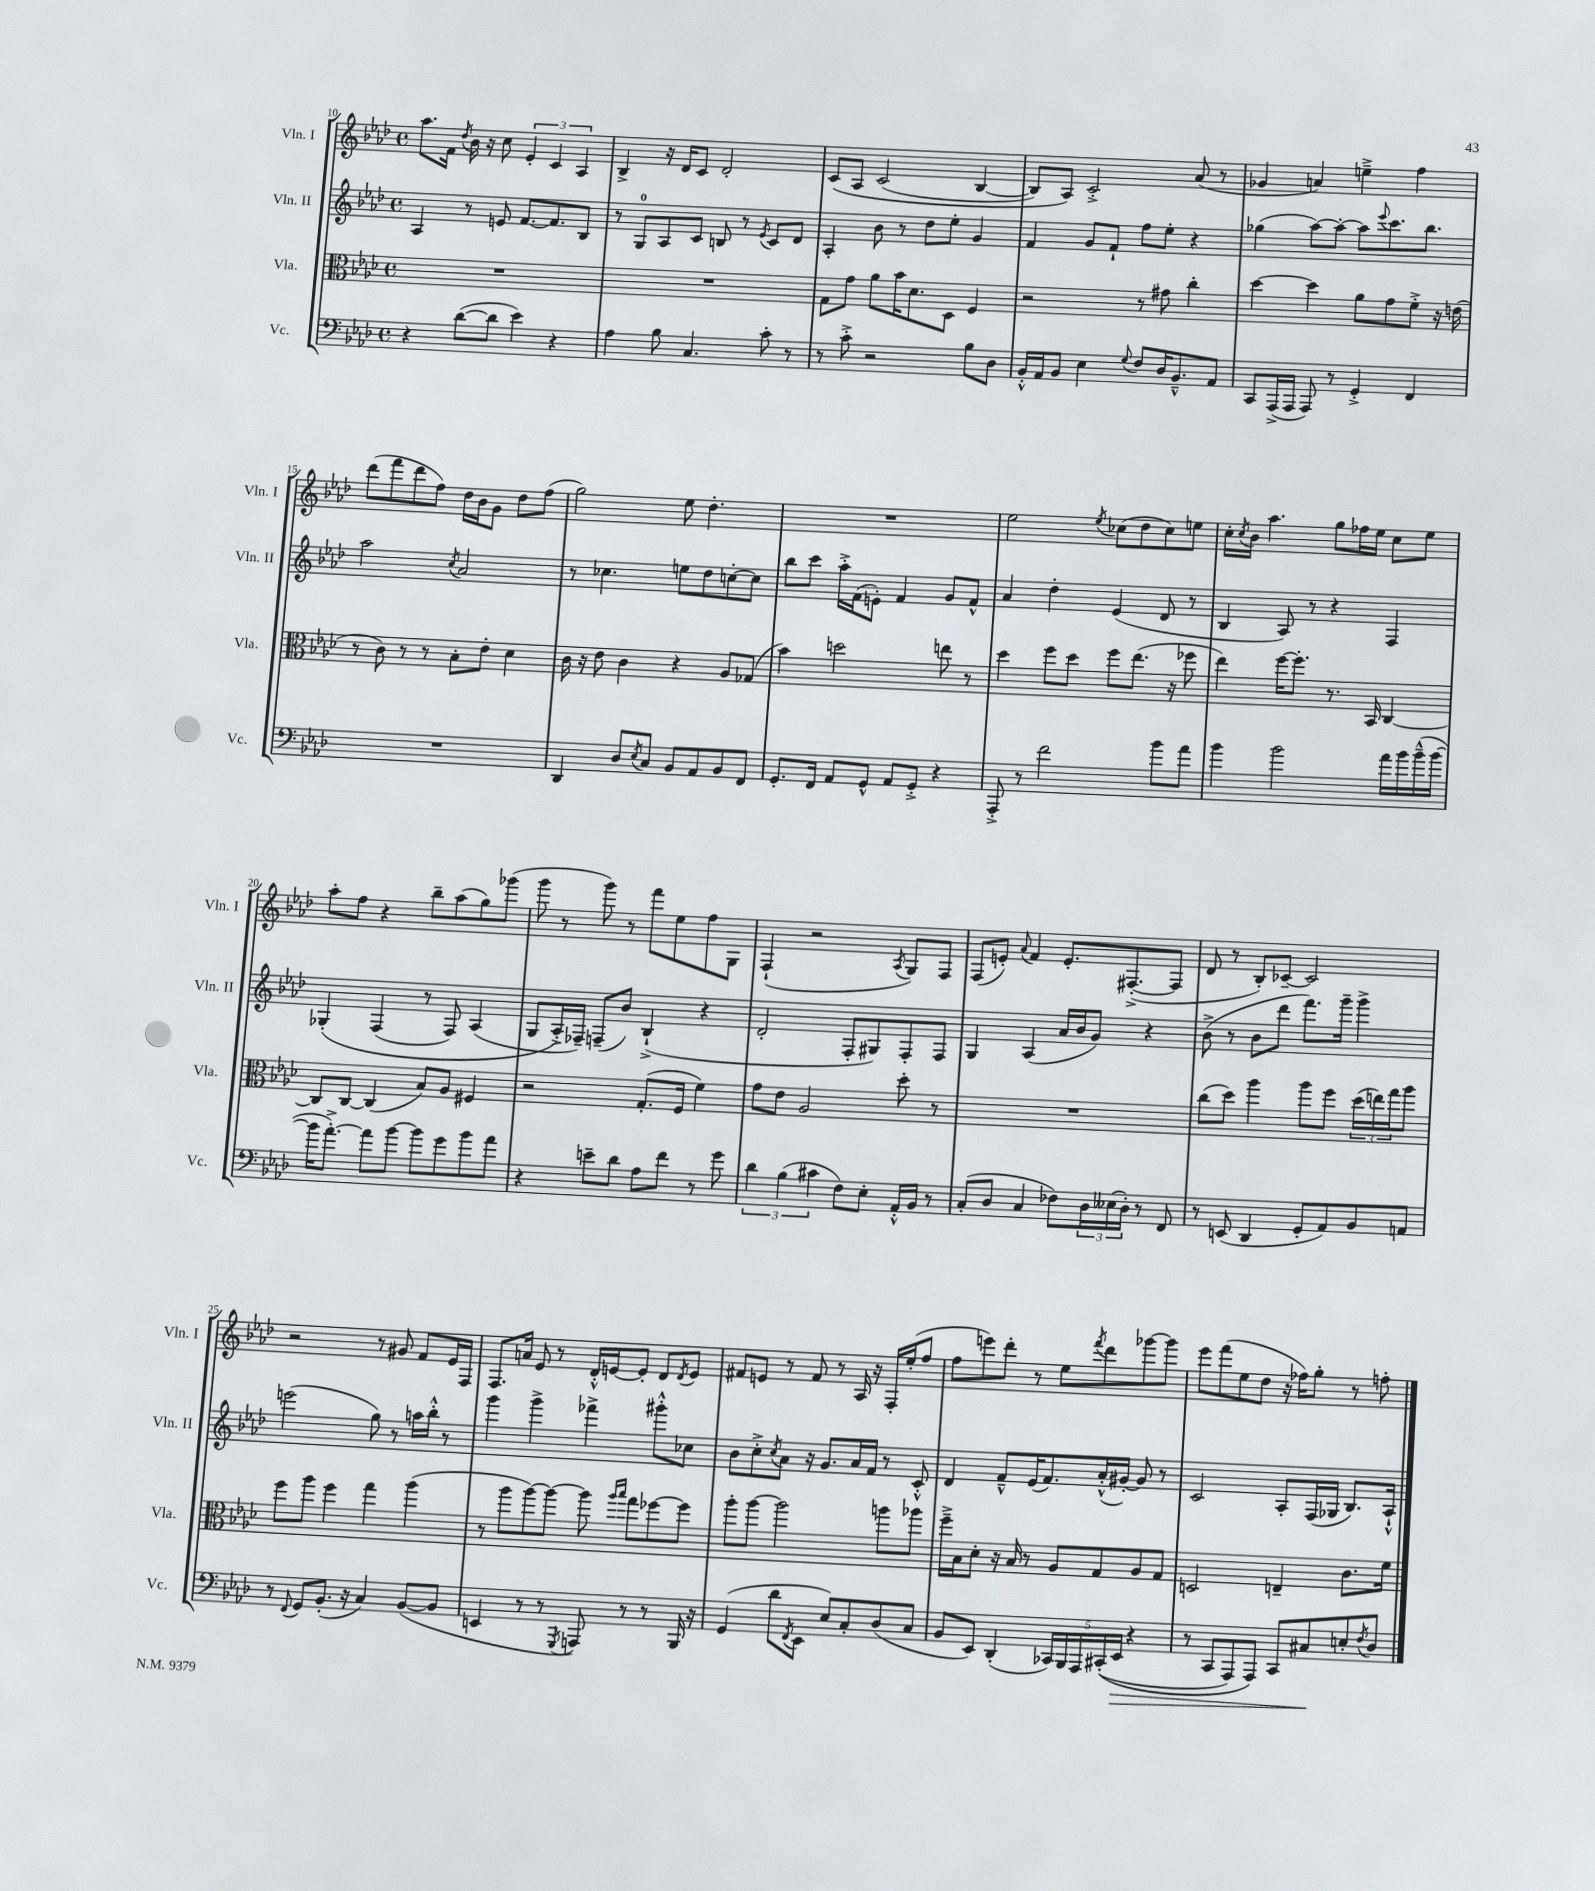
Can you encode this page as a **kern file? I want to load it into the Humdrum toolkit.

**kern	**kern	**kern	**kern
*staff4	*staff3	*staff2	*staff1
*clefF4	*clefC3	*clefG2	*clefG2
*k[b-e-a-d-]	*k[b-e-a-d-]	*k[b-e-a-d-]	*k[b-e-a-d-]
*M4/4	*M4/4	*M4/4	*M4/4
*met(c)	*met(c)	*met(c)	*met(c)
4r	1r	4A-	8.aa-
.	.	.	16f
.	.	.	8qdd-
([8d-	.	8r	16b-
.	.	.	16r
8d-]	.	8e	8cc
4e-)	.	[8.f	6e-'
.	.	.	6c
.	.	8.f]	.
4r	.	.	.
.	.	.	6A-
.	.	8B-	.
=	=	=	=
4A-	1r	8r	4B-^
.	.	8G	.
8B-	.	8A-	16r
.	.	.	16d-
4.C	.	8c	8c
.	.	8B	2d-'
.	.	8r	.
.	.	8qe-	.
8c'	.	8c	.
8r	.	8d-	.
=	=	=	=
8r	8G	4A-'	&(8c
8c'^	8g	.	8A-
2r	8a-	8b-	(2c
.	16b-	8r	.
.	8.d-	.	.
.	.	8dd-	.
.	8D-	8ee-'	.
8B-	4F	4g	[4B-
8D-	.	.	.
=	=	=	=
16BB-'^^	2r	4f	8B-])
16AA-	.	.	.
8BB-	.	.	8A-&)
4E-	.	8g	2c'^
.	.	8f`	.
8qqG	.	.	.
8F	8r	8ff	.
16D-	8g#	8ee-'	.
8.BB-~^^	.	.	.
.	4cc'	4r	(8a-
8AA-	.	.	8r
=	=	=	=
8CC	[4dd-	(4gg-	4g-
(16AAA-^	.	.	.
16AAA-	.	.	.
8AAA-)	4dd-]	[8aa-)	4a)
8r	.	8aa-'_	.
4GG'^	8a-	8aa-]	4ee~^
.	.	8qqeee-	.
.	8g	8.ccc	.
4FF	8f'^	.	4ff
.	.	8.bb-	.
.	16r	.	.
.	(16e	.	.
=	=	=	=
1r	8r	2aa-	(8ddd-
.	8c)	.	8fff
.	8r	.	8ddd-
.	8r	.	8ff)
.	.	8qcc	.
.	8B-'	2a-	16dd-
.	.	.	16b-
.	8e-'	.	8g
.	4d-	.	8dd-
.	.	.	(8ff
=	=	=	=
4DD-	16c	8r	2gg)
.	16r	.	.
.	8e-	4.cc-	.
8D-	4c	.	.
8qE-	.	.	.
8C	.	.	.
8BB-	4r	8ee	8ee-
8AA-	.	8dd-	4.dd-'
8BB-	8A-	[8cc'	.
8FF	(8G-	8cc]	.
=	=	=	=
8.GG'	4b-)	8bb-	1r
.	.	8ccc	.
16FF	.	.	.
8AA-	2dd	16aa-'^	.
.	.	(16f	.
8GG^^	.	8e')	.
8AA-	.	4f	.
8GG'^	.	.	.
4r	8ee	8g	.
.	8r	8f^^	.
=	=	=	=
8AAA-'^	4dd-	4a-	2ee-
8r	.	.	.
2f	8ff	4dd-'	.
.	8dd-	.	.
.	.	.	8qee-
.	8ff	(4e-	(8cc-
.	(8.ee-	.	8dd-
8b-	.	8d-	8cc-)
.	16r	.	.
8a-	8ff-	8r	8ee
=	=	=	=
4b-	4ee-)	4B-	16cc'
.	.	.	8qcc
.	.	.	16b-
.	.	.	4.aa-
2b-	[16ff	8A-)	.
.	8.ff']	.	.
.	.	8r	.
.	8.r	4r	8gg
.	.	.	16ff-
.	16BB-	.	16ee-
16a-	[4C	4F	8cc
16b-	.	.	.
(16b-~^^	.	.	8ee-
[16b-	.	.	.
=	=	=	=
16b-]	8C]	&(4G-'	8aa-'
[8.a-'^)	.	.	.
.	[8C	.	8ff
8a-]	(4C]	(4F	4r
[8b-	.	.	.
8b-]	8B-)	8r	8bb-~
8g	8A-	8F)	(8aa-
8b-	4F#	(4A-	8gg)
8a-	.	.	(8ggg-
=	=	=	=
4r	2r	8G	8ggg
.	.	16A-'^&)	8r
.	.	16F-~)	.
8e~	.	(8F~	8ggg)
8d-	.	8b-)	8r
8A-	(8.G'	(4B-`^	8fff
8f	.	.	8ee-
.	16F	.	.
8r	4f)	4r	8ff
8g	.	.	8G
=	=	=	=
6d-	8g	2d-'	(4F`
.	8e-	.	.
(6B-	.	.	.
.	2A-	.	2r
6c#	.	.	.
8F)	.	8F'	.
8E-'	.	8G#)	.
.	.	.	8qA-
16AA-'^^	8dd-'	8F'	8G)
16BB-	.	.	.
8r	8r	8F	8F
=	=	=	=
(8C'	1r	4G	(8F
8D-	.	.	8e')
.	.	.	8qqa-
4C	.	(4A-	4f
8F-)	.	16a-	8.e'
.	.	16b-	.
24D-	.	8g)	.
(24E--	.	.	.
.	.	.	([8.F#'^
24D-')	.	.	.
8r	.	4r	.
8FF	.	.	8F#]
=	=	=	=
8r	(8cc	(8b-^	8d-
(8EE	8dd-)	8r	8r
4DD-	4aa-	8b-	8B-')
.	.	8ddd-	[8c-~
8GG'	8aa-	8.fff)	2c-]
8AA-)	8ff	.	.
.	.	16ggg~	.
8BB-	(24dd-	4ggg^	.
.	24ee)	.	.
.	24gg	.	.
8AA	8aa-	.	.
=	=	=	=
8r	8ff	(2eee	2r
8qqFF	.	.	.
8GG	8aa-	.	.
(8.BB-'	4ff	.	.
16r	.	.	.
4C)	4gg	8gg)	8r
.	.	8r	8g#
([8BB-	(4aa-	16aa	8f
.	.	16bb-'^^	.
8BB-]	.	8r	16e-
.	.	.	16F
=	=	=	=
4EE	8r	4ggg	8.F
.	8aa-	.	.
.	.	.	16a
8r	[8aa-)	4ggg^	8e-
8r	8aa-_	.	8r
8qGGG	.	.	.
8AAA)	8aa-]	4fff-^	16d-'^^
.	.	.	[16e
.	16qqaa-	.	.
.	16qqbb-	.	.
8r	8gg	.	8e']
8r	[8ff-	8ggg#'^^	8d-
.	.	.	8qd-
16BBB-	8ff-]	8cc-	8e
16r	.	.	.
=	=	=	=
(4GG	8aa-'	8b-	8f#
.	[8aa-	8cc'^	8e
.	.	8qcc	.
8d-	2aa-]	8a-	8r
8qFF	.	.	.
8EE-	.	16r	8f#
.	.	8.g	.
8E-)	.	.	8r
8C'	.	16a-	16A-
.	.	16f	16r
(8D-	8aa	8r	16F'
.	.	.	(16ee-'
8C	8aa-	8c'^^	8ff
=	=	=	=
8BB-	16ff~^	4d-	8ff
.	16B-	.	.
8EE-)	8d-'	.	8eee)
(4DD-'	16r	8f~^^	8ddd-'
.	16B-	.	.
.	8r	(16e-	8r
.	.	8.f)	.
20CC-)	8A-	.	8ee-
20BBB-	.	.	.
20AAA-	.	.	.
.	.	.	8qfff
.	8G	(16a-'^^	8ddd-
&((20CC#'	.	.	.
.	.	[16g#')	.
20EE-	.	.	.
4r	8A-	8g#]	[8ggg-
.	8G	8r	8ggg-]
=	=	=	=
8r	2D	2c	8eee-
8CC	.	.	(8fff
8AAA-)	.	.	8ee-
8AAA-&)	.	.	8dd-
8CC	4E~	8A-'	16r
.	.	.	16ff-)
8C#	.	(16F	8gg'
.	.	16G-	.
8E'	8.c	8.B-)	8r
8qF	.	.	.
8D-	.	.	8ff'
.	16f	16A-`^^	.
==	==	==	==
*-	*-	*-	*-
